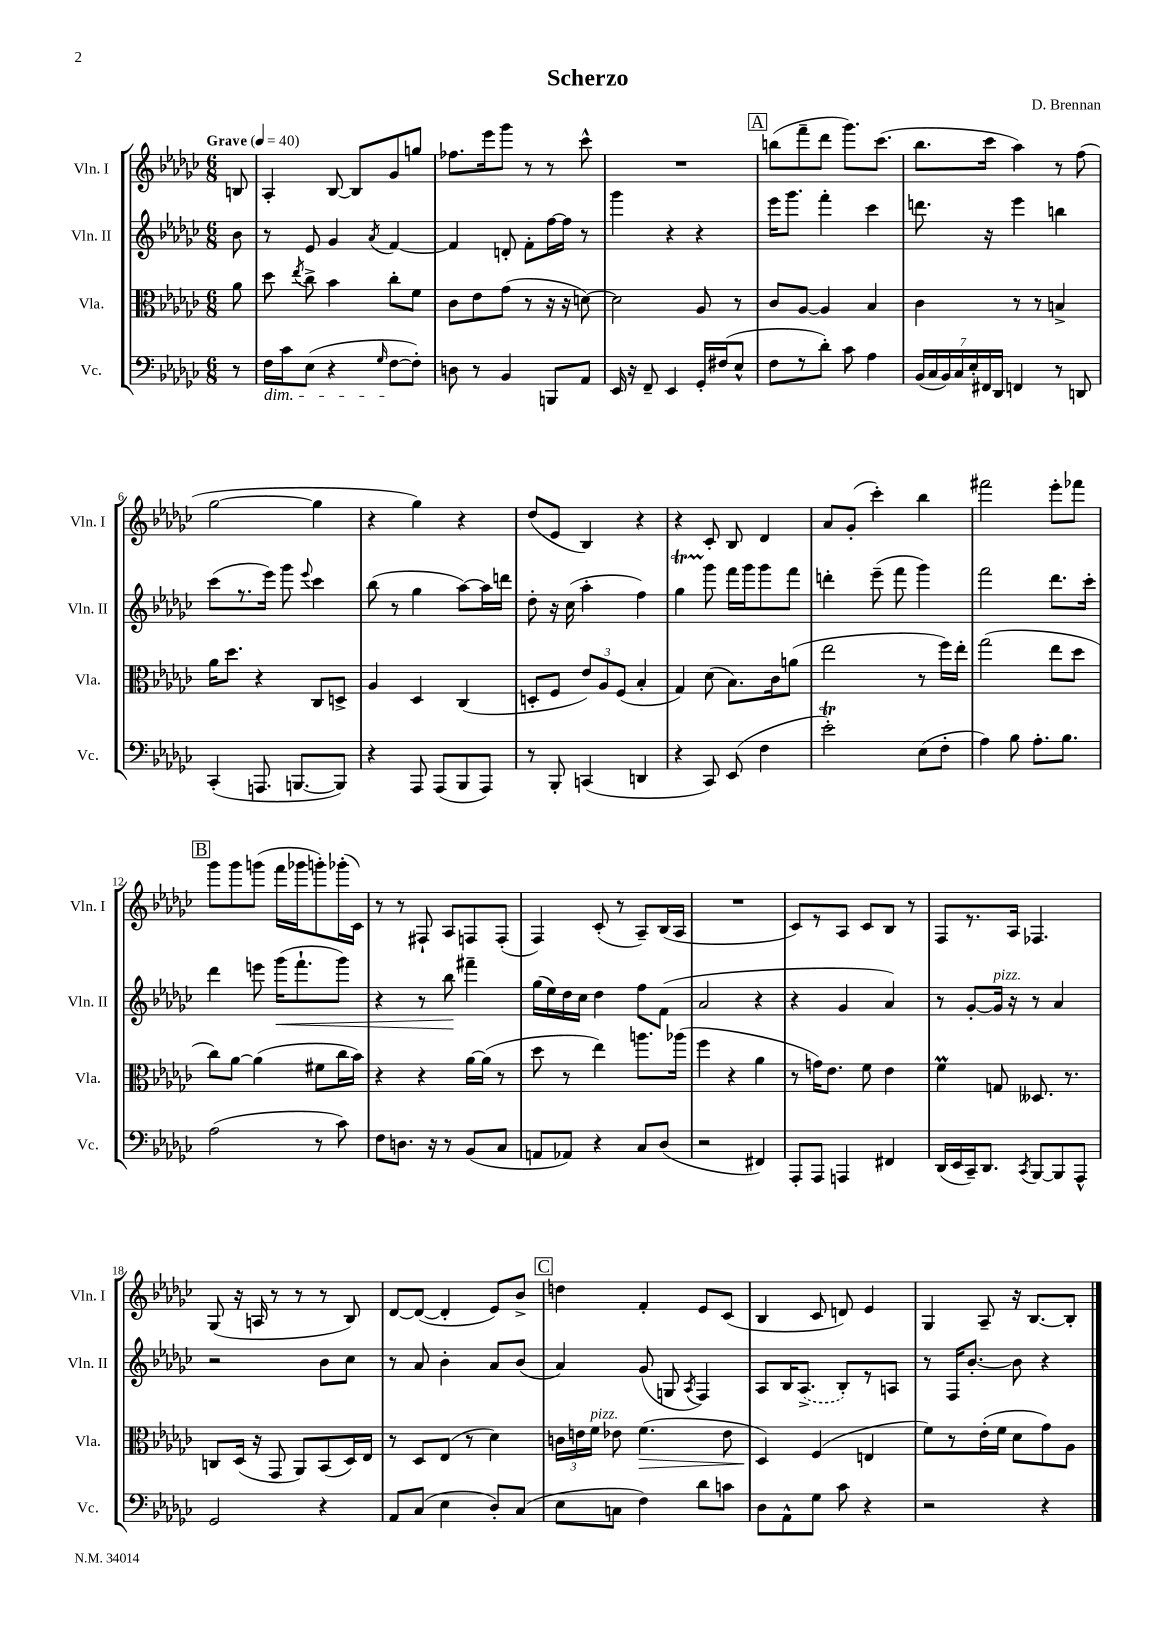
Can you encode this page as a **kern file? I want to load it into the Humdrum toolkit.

**kern	**kern	**dynam	**kern	**dynam	**kern
*part4	*part3	*part3	*part2	*part2	*part1
*staff4	*staff3	*staff3	*staff2	*staff2	*staff1
*I"Vc.	*I"Vla.	*	*I"Vln. II	*	*I"Vln. I
*I'Vc.	*I'Vla.	*	*I'Vln. II	*	*I'Vln. I
*clefF4	*clefC3	*	*clefG2	*	*clefG2
*k[b-e-a-d-g-c-]	*k[b-e-a-d-g-c-]	*	*k[b-e-a-d-g-c-]	*	*k[b-e-a-d-g-c-]
*M6/8	*M6/8	*	*M6/8	*	*M6/8
*MM40	*MM40	*	*MM40	*	*MM40
=	=	=	=	=	=
!	!	!	!	!	!LO:TX:a:B:t=Grave
8r	8a-\	.	8b-\	.	8Bn/
=1	=1	=1	=1	=1	=1
!LO:TX:b:i:t=dim.	!	!	!	!	!
16F\LL	8dd-\	.	8r	.	4A-'/
16c-\J	.	.	.	.	.
.	8qee-/	.	.	.	.
(8E-\J	8cc-^\	.	8e-/	.	.
4r	4b-\	.	4g-/	.	[8B-/
.	.	.	.	.	8B-/L]
16qqG-/	.	.	8qa-/	.	.
[8F\L	8cc-'\L	.	[4f/	.	8g-/
8F'\J])	8f\J	.	.	.	8ggn/J
=2	=2	=2	=2	=2	=2
8Dn\	8c-\L	.	4f/]	.	8.ff-X\L
8r	8e-\	.	.	.	.
.	.	.	.	.	16eee-\k
4BB-/	(8g-\J	.	8dn'/	.	8ggg-\J
.	8r	.	8f'\L	.	8r
8BBBn/L	16r	.	[16ff\L	.	8r
.	16r	.	16ff\JJ]	.	.
8AA-/J	[8dn\)	.	8r	.	8ccc-^^\
=3	=3	=3	=3	=3	=3
16EE-/	2d\]	.	4ggg-\	.	2.r
16r	.	.	.	.	.
8FF~/	.	.	.	.	.
4EE-/	.	.	4r	.	.
16GG-'/LL	8A-/	.	4r	.	.
(16F#X/J	.	.	.	.	.
8E-^^/J	8r	.	.	.	.
!!LO:REH:place=s1:t=A
=4	=4	=4	=4	=4	=4
8F\L	8c-/L	.	16eee-\KL	.	(8bbn\L
.	.	.	8.ggg-\J	.	.
8r	[8A-/J	.	.	.	8fff~\
8d-'\J)	4A-/]	.	4fff'\	.	8ddd-\J
8c-\	.	.	.	.	8.ggg-\L)
4A-\	4B-/	.	4ccc-\	.	.
.	.	.	.	.	(8.ccc-\J
=5	=5	=5	=5	=5	=5
(28BB-/LL	4c-\	.	8.dddn\	.	8.bb-\L
28C-/	.	.	.	.	.
28BB-/)	.	.	.	.	.
28C-/	.	.	.	.	.
28E-'/	.	.	.	.	.
28FF#X/	.	.	.	.	.
.	.	.	16r	.	16ccc-\Jk
28DD-/JJ	.	.	.	.	.
4FFn/	8r	.	4eee-\	.	4aa-\)
.	8r	.	.	.	.
8r	4Bn^/	.	4bbn\	.	8r
8DDn/	.	.	.	.	(8ff\
!!LO:LB:g=z
=6	=6	=6	=6	=6	=6
(4CC-'/	16a-\KL	.	(8ccc-\L	.	[2gg-\
.	8.dd-\J	.	.	.	.
.	.	.	8.r	.	.
8.AAAn/	4r	.	.	.	.
.	.	.	16eee-\Jk)	.	.
.	.	.	8ggg-\	.	.
[8.BBBn/L	.	.	.	.	.
.	.	.	8qqeee-/	.	.
.	8C-/L	.	4ccc-\	.	4gg-\]
8BBB/J])	8Dn^/J	.	.	.	.
=7	=7	=7	=7	=7	=7
4r	4A-/	.	(8bb-\	.	4r
.	.	.	8r	.	.
8AAA-/	4D-/	.	4gg-\	.	4gg-\)
(8AAA-/L	.	.	.	.	.
8BBB-/	(4C-/	.	[8aa-\L)	.	4r
8AAA-/J)	.	.	16aa-\L]	.	.
.	.	.	16dddn\JJ	.	.
=8	=8	=8	=8	=8	=8
8r	8Dn'/L	.	8dd-'\	.	(8dd-/L
8BBB-'/	8F/J	.	16r	.	8e-/J
.	.	.	(16cc-\	.	.
(4CCn/	12e-/L)	.	4aa-'\	.	4B-/)
.	12A-/	.	.	.	.
.	(12F/J	.	.	.	.
4DDn/	4B-'/	.	4ff\)	.	4r
=9	=9	=9	=9	=9	=9
4r	4G-/)	.	4gg-T\	.	4r
8CC-/)	(8d-\	.	8ggg-\	.	8c-'/
(8EE-/	8.B-\L)	.	16fff\LL	.	8B-/
.	.	.	16ggg-\J	.	.
4F\	.	.	8ggg-\	.	4d-/
.	16c-\k	.	.	.	.
.	(8an\J	.	8fff\J	.	.
=10	=10	=10	=10	=10	=10
2e-T'\)	2ee-\	.	4dddn'\	.	8a-/L
.	.	.	.	.	(8g-'/J
.	.	.	(8eee-~\	.	4ccc-'\)
.	.	.	8fff\	.	.
(8E-\L	8r	.	4ggg-\)	.	4bb-\
8F'\J	16ff\LL)	.	.	.	.
.	16ee-'\JJ	.	.	.	.
=11	=11	=11	=11	=11	=11
4A-\)	(2gg-\	.	2fff\	.	2fff#X\
8B-\	.	.	.	.	.
8.A-'\L	.	.	.	.	.
.	8ee-\L	.	8.ddd-\L	.	8eee-'\L
8.B-\J	.	.	.	.	.
.	8dd-\J	.	.	.	8fff-X\J
.	.	.	16ccc-'\Jk	.	.
!!LO:LB:g=z
!!LO:REH:place=s1:t=B
=12	=12	=12	=12	=12	=12
(2A-\	8cc-\L)	.	4ddd-\	.	8ggg-\L
.	[8a-\J	.	.	.	8ggg-\
.	(4a-\]	.	8eeen\	.	(8gggn\J
!	!	!	!	!LO:HP:b	!
.	.	.	(16ggg-\KL	<	16fff\LL
.	.	.	8.fff`\	.	16ggg-X\J
8r	8f#X\L	.	.	.	8gggn'\)
8c-\)	16cc-\L	.	8ggg-\J)	.	(16ggg-X'\L
.	16b-\JJ)	.	.	.	16c-\JJ)
=13	=13	=13	=13	=13	=13
8F\L	4r	.	4r	.	8r
8.Dn\J	.	.	.	.	8r
.	4r	.	8r	.	8F#X`/
16r	.	.	.	.	.
8r	.	.	8bb-\	.	8A-/L
(8BB-/L	[16a-\LL	.	4fff#X~\	[	8Fn/
.	(16a-\JJ]	.	.	.	.
8C-/J	8r	.	.	.	(8F'/J
=14	=14	=14	=14	=14	=14
8AAn/L	8dd-\	.	(16gg-\LL	.	4F/)
.	.	.	16ee-\)	.	.
8AA-X/J)	8r	.	16dd-\	.	.
.	.	.	16cc-\JJ	.	.
4r	4ee-\)	.	4dd-\	.	(8c-'/
.	.	.	.	.	8r
8C-/L	8.aan\L	.	8ff\L	.	8A-~/L)
(8D-/J	.	.	(8f\J	.	(16B-/L
.	(16aa-X\Jk	.	.	.	16A-/JJ
=15	=15	=15	=15	=15	=15
2r	4ff\	.	2a-/	.	2.r
.	4r	.	.	.	.
4FF#X/)	4a-\	.	4r	.	.
=16	=16	=16	=16	=16	=16
8AAA-'/L	8r	.	4r	.	8c-/L)
8AAA-/J	16gn\KL)	.	.	.	8r
.	8.e-\J	.	.	.	.
4AAAn/	.	.	4g-/	.	8A-/J
.	8f\	.	.	.	8c-/L
4FF#X/	4e-\	.	4a-/)	.	8B-/J
.	.	.	.	.	8r
=17	=17	=17	=17	=17	=17
(16DD-/LL	4fm\	.	8r	.	8F/L
16EE-/	.	.	.	.	.
16CC-~/J)	.	.	[8g-'/L	.	8.r
8.DD-/J	.	.	.	.	.
!	!	!	!LO:TX:a:i:t=pizz.	!	!
.	8Gn/	.	16g-/Jk]	.	.
.	.	.	16r	.	16A-/Jk
8qCC-/	.	.	.	.	.
[8BBB-/L	8.D--X/	.	8r	.	4.F-X/
8BBB-/]	.	.	4a-/	.	.
.	8.r	.	.	.	.
8AAA-^^/J	.	.	.	.	.
!!LO:LB:g=z
=18	=18	=18	=18	=18	=18
2GG-/	8Cn/L	.	2r	.	(8G-/
.	(16D-/Jk	.	.	.	16r
.	16r	.	.	.	16An/
.	8GG-/	.	.	.	8r
.	8AA-/L)	.	.	.	8r
4r	(8BB-/	.	8b-\L	.	8r
.	16D-/L)	.	8cc-\J	.	8B-/)
.	16E-/JJ	.	.	.	.
=19	=19	=19	=19	=19	=19
8AA-/L	8r	.	8r	.	[8d-/L
(8C-/J	8D-/L	.	8a-/	.	(8d-/J_
4E-\	(8E-/J	.	4b-'\	.	4d-'/]
.	8r	.	.	.	.
8D-'/L)	4d-\)	.	8a-/L	.	8e-/L)
(8C-/J	.	.	(8b-/J	.	8b-^/J
!!LO:REH:place=s1:t=C
=20	=20	=20	=20	=20	=20
8E-\L	24cn\LL	.	4a-/)	.	4ddn\
.	24en\	.	.	.	.
!	!LO:TX:a:i:t=pizz.	!	!	!	!
.	24f\JJ	.	.	.	.
8Cn\J	8e-X\	.	.	.	.
!	!	!LO:HP:b	!	!	!
4F\)	(4.f\	>	(8g-/	.	4f'/
.	.	.	8Gn/	.	.
.	.	.	8qA-/	.	.
8d-\L	.	.	4F/)	.	8e-/L
8cn\J	8e-\	.	.	.	(8c-/J
=21	=21	=21	=21	=21	=21
8D-\L	4D-/)	.	8A-/L	.	4B-/
8AA-^^\	.	.	16B-/K	.	.
.	.	.	(8.A-^/J	.	.
8G-\J	(4F/	]	.	.	8c-/
8c-\	.	.	8B-'/L)	.	8dn/)
4r	4En/	.	8r	.	4e-/
.	.	.	8An/J	.	.
=22	=22	=22	=22	=22	=22
2r	8f\L)	.	8r	.	4G-/
.	8r	.	16F/KL	.	.
.	.	.	[8.b-'/J	.	.
.	(16e-'\L	.	.	.	8A-~/
.	16f\JJ	.	.	.	.
.	8d-\L	.	8b-\]	.	16r
.	.	.	.	.	[8.B-/L
4r	8g-\)	.	4r	.	.
.	8A-\J	.	.	.	8B-'/J]
==	==	==	==	==	==
*-	*-	*-	*-	*-	*-
